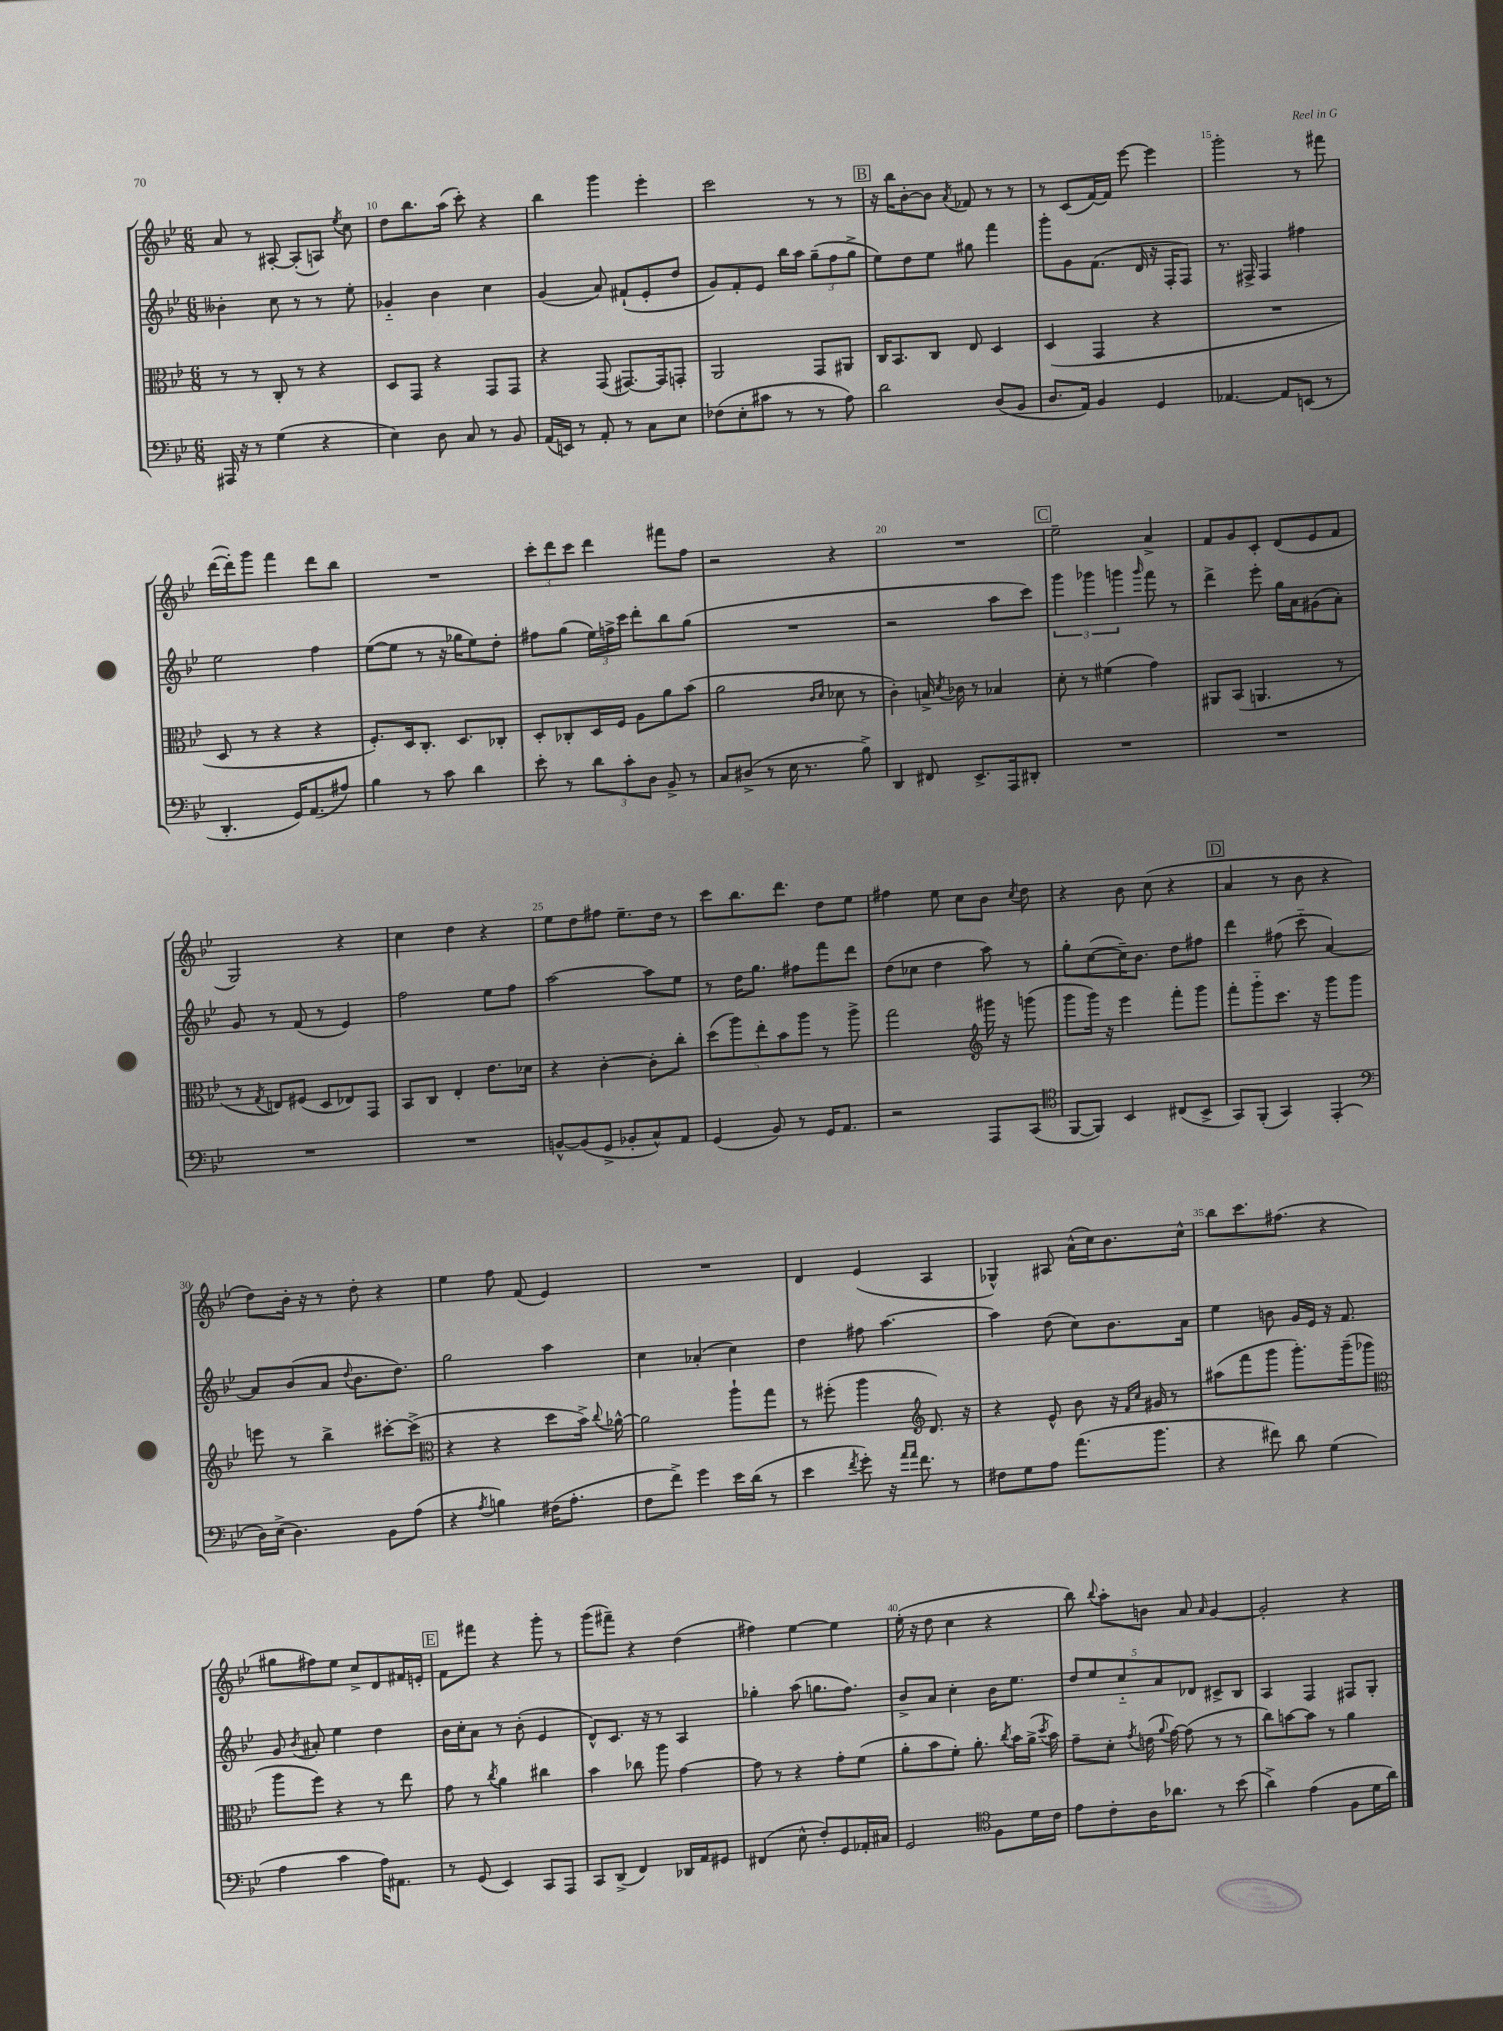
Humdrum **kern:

**kern	**kern	**kern	**kern
*staff4	*staff3	*staff2	*staff1
*clefF4	*clefC3	*clefG2	*clefG2
*k[b-e-]	*k[b-e-]	*k[b-e-]	*k[b-e-]
*M6/8	*M6/8	*M6/8	*M6/8
16AAA#	8r	4b--'	8a
16r	.	.	.
8r	8r	.	8r
(4G	8C'	8cc	[8A#'
.	8r	8r	(8A#']
4r	4r	8r	8A)
.	.	.	8qee-
.	.	8ee-'	8cc
=	=	=	=
4E-)	8D	4g-'~	8dd
.	8GG	.	8.bb-
8D	4r	4b-	.
.	.	.	(16aa
8C	.	.	8ccc')
8r	8GG	4cc	4r
8BB-	8GG	.	.
=	=	=	=
(16AA	4r	(4g	4bb-
16EE)	.	.	.
8r	.	.	.
8AA'	(8GG	8a)	4ggg
8r	[8.GG#)	(8f#`	.
8C	.	8e-'	4eee-'
.	16GG#]	.	.
8E-	8GG'	8dd	.
=	=	=	=
(8F-	2AA	8g)	2ccc
8E-'	.	8f'	.
8c#	.	8e-	.
8r	.	16bb-	.
.	.	16aa	.
8r	8GG	(12gg~	8r
.	.	12ff	.
8A)	8AA#	.	8r
.	.	12gg^	.
=	=	=	=
2d	16C	8ee-)	16r
.	8.BB-	.	16bb-
.	.	8dd	[8b-'
.	8C	8ee-	8b-]
.	.	.	8qa
.	8E-	8gg#	8f-
(8D	4D	4fff	8r
8BB-	.	.	8r
=	=	=	=
8.D	(4D	8ggg'	8r
.	.	8g	(8c
16AA)	.	.	.
4BB-	4GG	(8.f	[16f)
.	.	.	16f]
.	.	.	[8eee-
.	.	16d	.
4GG	4r	16r	4eee-]
.	.	16F'	.
.	.	8F)	.
=	=	=	=
[4.AA-	2.r	8.r	2ggg'
.	.	16F#^	.
.	.	4F#	.
8AA-]	.	.	.
(8EE	.	4ff#	8r
8r	.	.	8fff#
=	=	=	=
4.DD'	8D	2ee-	([16ddd
.	.	.	16ddd'])
.	8r	.	8ggg
.	4r	.	4fff
16GG)	.	.	.
(8.AA	.	.	.
.	4r	4ff	8ddd
8A#)	.	.	8bb-
=	=	=	=
4B-	8.F')	([8ee-	2.r
.	.	8ee-]	.
.	16D	.	.
8r	8.C'	8r	.
8c	.	16r	.
.	8.D	16gg-	.
4d	.	8ee-)	.
.	8C-'	8dd'	.
=	=	=	=
8e-'	8D'	8ff#	12ccc'
.	.	.	12ddd
8r	8C-'	(8gg	.
.	.	.	12ccc
12d	16D	24ee-)	4ddd
.	.	24ff^	.
.	16F	.	.
12c'	.	24ccc	.
.	8A	8ddd'	.
12D	.	.	.
8BB-^	8a	8bb-	8fff#
8r	(8b-	(8gg	8ff
=	=	=	=
8C	2a	2.r	2r
(8D#^	.	.	.
8r	.	.	.
16E-	.	.	.
8.r	.	.	.
.	16qqc	.	.
.	16qqd	.	.
.	8d-	.	4r
8B-^)	8r	.	.
=	=	=	=
4DD	4c')	2r	2.r
8FF#	16B^	.	.
.	8qd	.	.
.	16c-	.	.
8.EE-^	8r	.	.
.	4B-	8aa	.
16AAA	.	.	.
8DD#'	.	8ccc)	.
=	=	=	=
2.r	8d'	6ggg	2ee-~
.	8r	.	.
.	.	6ggg-	.
.	(4f#	.	.
.	.	6ggg	.
.	.	16qqggg	.
.	4g)	8fff	4a^
.	.	8r	.
=	=	=	=
2.r	8AA#	4ddd^	8f
.	(8BB-	.	8g
.	4.AA	8eee-'	8c'
.	.	16gg	(8d
.	.	16a	.
.	.	(8g#	8e-
.	8r	8a')	8f
=	=	=	=
2.r	8r	8g	2G)
.	8qG	.	.
.	8E)	8r	.
.	(8F#	(8f	.
.	8D	8r	.
.	8E-)	4e-)	4r
.	8GG	.	.
=	=	=	=
2.r	8BB-	2ff	4cc
.	8C	.	.
.	4E-'	.	4dd
.	8.e-	8ee-	4r
.	.	8ff	.
.	16d-	.	.
=	=	=	=
[8BB^^	4r	[2aa	8ee-
(8BB]	.	.	8dd
8GG^	[4c'	.	8ff#
8BB-'	.	.	8.ee-~
8C^^)	8c']	8aa]	.
.	.	.	16dd
8AA	8cc'	8ee-	8r
=	=	=	=
(4GG	(10dd	8r	8ccc
.	10aa)	.	.
.	.	16dd	8.bb-
.	.	8.gg	.
.	10ee-'	.	.
8BB-)	.	.	.
.	10b-	.	.
.	.	.	8.ddd
8r	.	8ff#	.
.	10aa	.	.
16GG	8r	8fff	8dd
8.AA	.	.	.
.	8aa^	8ddd	8ee-
=	=	=	=
2r	2gg	(8dd	4ff#
.	.	8cc-	.
.	.	4dd	8ee-
.	.	.	8cc
*	*clefG2	*	*
8AAA	16ggg#	8aa)	8b-
.	16r	.	.
.	.	.	8qcc
(8CC	(8ggg	8r	8dd
=	=	=	=
*clefC4	*	*	*
[8FF	8ggg	8gg'	4r
8FF])	16ggg)	([8cc	.
.	16r	.	.
4BB-	4eee-	16cc~])	8b-
.	.	8.b-	.
.	.	.	(8cc
(8C#	8fff'	8dd	4r
8BB-^	8ggg	8ff#	.
=	=	=	=
8GG)	8fff'	4ddd	4a
(8FF'	8ggg'~	.	.
4GG)	8.ccc	(8ff#	8r
.	.	8ccc'~	8b-
.	16r	.	.
(4EE-'	8ggg	[4a)	4r
.	8ggg	.	.
=	=	=	=
*clefF4	*	*	*
16D)	8eee	8a]	8dd)
(16E-^	.	.	.
4.D)	8r	(8b-	16b-'
.	.	.	16r
.	4bb-^	8a	8r
.	.	8qqdd	.
.	.	8.b-	8dd'
8BB-	[8ccc#'	.	4r
.	.	8.dd)	.
(8A	(8ccc#^]	.	.
=	=	=	=
*	*clefC3	*	*
4r	4r	2gg	4ee-
8qA	.	.	.
4B)	4r	.	8ff
.	.	.	(8f
(16F#	8dd	4aa	4e-)
8.A'	.	.	.
.	16b-^)	.	.
.	8qqcc	.	.
.	[16a-^^	.	.
=	=	=	=
8F	2a-]	4cc	2.r
8f^)	.	.	.
4g	.	(4a-'	.
16e-	8aa`	4cc)	.
(16d	.	.	.
8r	8gg	.	.
=	=	=	=
4e-	8r	4dd	4d
.	(8ff#'	.	.
8qf	.	.	.
8g')	4aa	8ff#	(4e-
16r	.	[4.aa	.
16qqa	.	.	.
16qqa	.	.	.
8.f	.	.	.
*	*clefG2	*	*
.	8.d)	.	4A
8r	.	.	.
.	16r	.	.
=	=	=	=
8F#	4r	4aa]	4G-^^)
8G	.	.	.
8A	8e-^^	(8dd	8A#
(8.a	8b-	8cc)	(16a^^
.	.	.	16cc)
.	16r	8.b-	8.b-
.	16qqf	.	.
.	16qqcc	.	.
8.b-	16g#	.	.
.	8r	.	.
.	.	16a	16cc^^
=	=	=	=
4r	(8aa#	4ee-	8bb-
.	8fff	.	8.ccc
8f#)	8ggg	8b	.
.	.	.	(8.ff#
8d	8.ggg')	16g	.
.	.	16e-	.
(4G	.	16r	4r
.	(16ggg~	8.f	.
.	8ggg-	.	.
=	=	=	=
*	*clefC3	*	*
4A	8aa	8g	8gg#
.	.	8qb-	.
.	8ff)	8a#'	8ff#)
4c	4r	4ee-	8ee-
.	.	.	8cc^
16A)	8r	4dd	8d
8.AA#	.	.	.
.	8ee-	.	16f#
.	.	.	16e'
=	=	=	=
8r	8g	16b-	8f
.	.	16cc'	.
(8GG	8r	8a	8fff#
.	8qcc	.	.
4EE-)	4a	8r	4r
.	.	(8b-'	.
8CC	4cc#	4e-	8ggg'
8AAA	.	.	8r
=	=	=	=
8CC	4b-	8d^^)	(8ggg
(8DD^	.	8.c	8fff#~)
4FF)	8cc-	.	4r
.	.	16r	.
.	8aa	8r	.
16DD-	[4g	4A	(4dd
16AA	.	.	.
8GG#	.	.	.
=	=	=	=
(4FF#	8g]	4gg-'	4ff#)
.	8r	.	.
8E-^^	4r	(8aa	[4ee-
8F')	.	8.gg	.
8GG	8g'	.	4ee-]
.	.	8.ff)	.
16AA-'	(8f	.	.
16C#	.	.	.
=	=	=	=
2GG	8a'	8b-^	(16ee-'
.	.	.	16r
.	8b-	8a	8dd
.	8f')	4cc'	4cc
.	8.a'	.	.
*clefC4	*	*	*
8F	.	16b-	4r
.	8qcc	.	.
.	16b-	8.ee-	.
16d	(16a^	.	.
.	8qdd	.	.
16c	16b-)	.	.
=	=	=	=
8e-	8g~	10dd	8bb-)
.	.	10ee-	.
.	.	.	8qqbb-
8c'	8d'	.	8aa'
.	.	10cc'~	.
.	8qg	.	.
16A	(16e	.	8b
.	.	10a	.
.	8qqa	.	.
8.a-	[16g)	.	.
.	(8g]	.	8a
.	.	10d-	.
.	.	.	16qqa
8r	8r	8c#^	[4g
(8b-	8r	8B-	.
=	=	=	=
4a^)	8cc)	4A	2g']
.	[8b	.	.
(4e-	8b]	4F	.
.	8r	.	.
8F	4a	8F#	4r
16d	.	8G'	.
16a)	.	.	.
==	==	==	==
*-	*-	*-	*-
